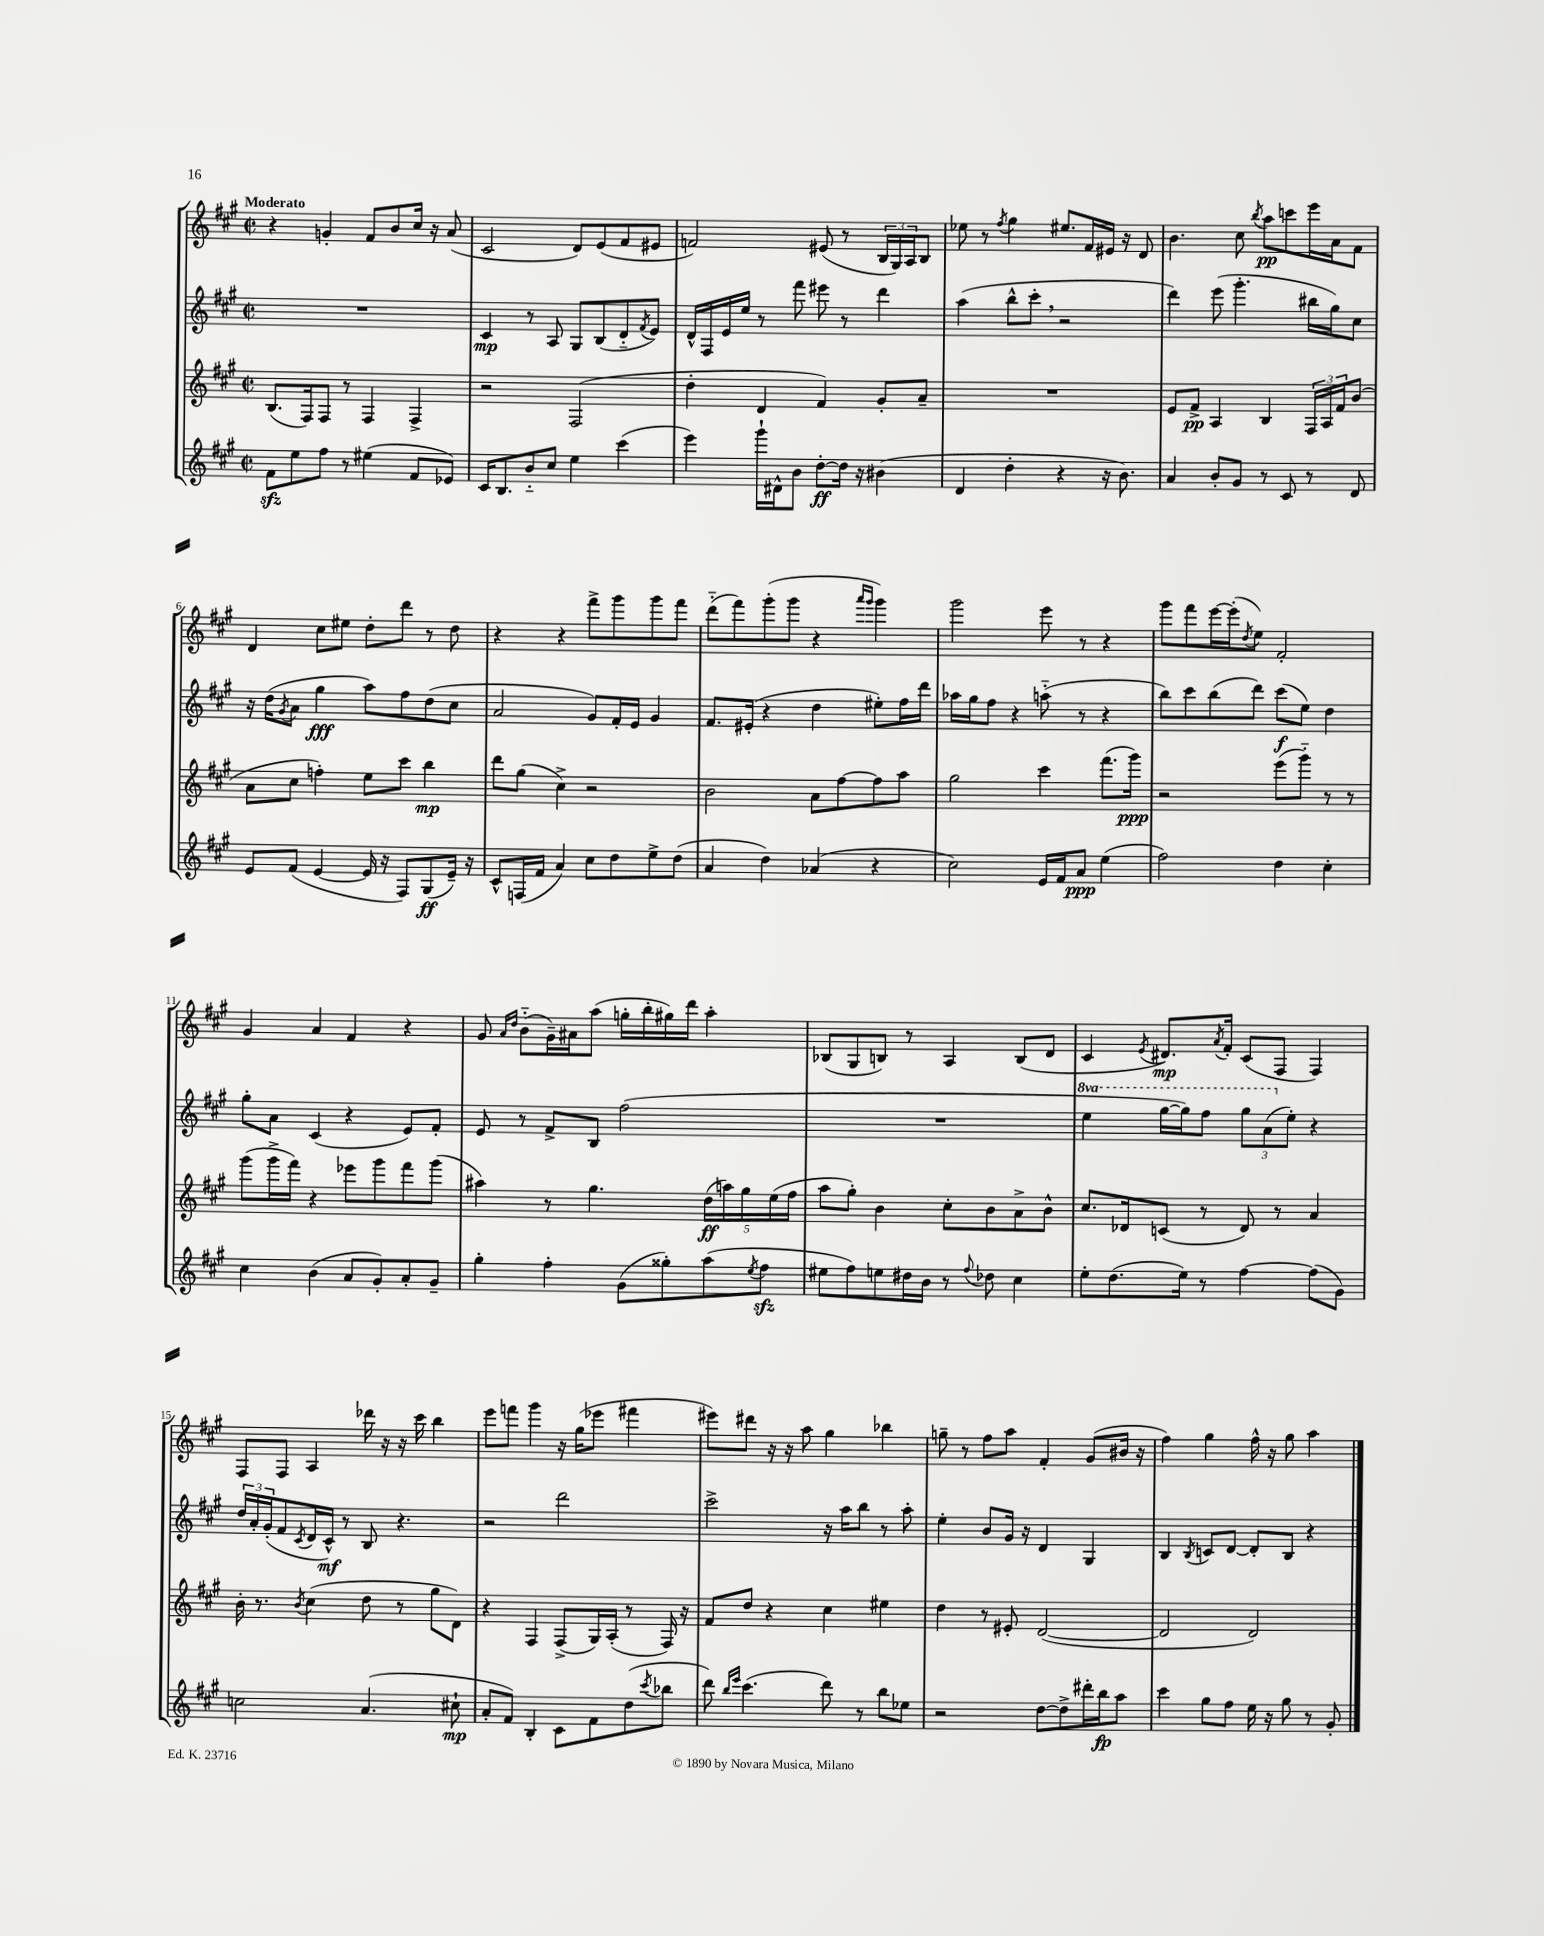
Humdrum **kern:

**kern	**kern	**kern	**kern
*staff4	*staff3	*staff2	*staff1
*clefG2	*clefG2	*clefG2	*clefG2
*k[f#c#g#]	*k[f#c#g#]	*k[f#c#g#]	*k[f#c#g#]
*M2/2	*M2/2	*M2/2	*M2/2
*met(c|)	*met(c|)	*met(c|)	*met(c|)
8f#	(8.B	1r	4r
8ee	.	.	.
.	16F#)	.	.
8ff#	8F#	.	4g'
8r	8r	.	.
(4ee#	4F#	.	8f#
.	.	.	8b
8f#	4F#^	.	16cc#
.	.	.	16r
8e-)	.	.	(8a
=	=	=	=
16c#	2r	4c#	2c#
8.B	.	.	.
8b'~	.	8r	.
8cc#	.	8A	.
4ee	(2F#	8G#	8d)
.	.	(8B	(8e
(4ccc#	.	8d'~	8f#
.	.	8qf#	.
.	.	8e)	8e#
=	=	=	=
4eee)	4dd'	16d^^	2f)
.	.	16F#	.
.	.	16e	.
.	.	16ee	.
16ggg#`	4d	8r	.
16d#^^	.	.	.
8b	.	8fff#	.
[8dd'	4f#)	8eee#	(8e#
16dd]	.	8r	8r
16r	.	.	.
(4b#	8g#'	4ddd	24B
.	.	.	24G#)
.	.	.	24A
.	8a~	.	8B
=	=	=	=
4d	1r	(4aa	8ee-
.	.	.	8r
.	.	.	8qff#
4dd'	.	8bb^^	4gg#
.	.	8ccc#'	.
4r	.	2r	8.ee#
.	.	.	16f#
16r	.	.	16e#
8.b)	.	.	16r
.	.	.	8d
=	=	=	=
4a	8e	4ddd)	4.b
.	8f#^	.	.
8b'	4A	(8eee	.
8g#	.	4.ggg#'	8cc#
.	.	.	8qbb
8r	4B	.	8aa
8c#	.	.	8ccc
8r	24F#	16bb#	16eee
.	24A	.	.
.	.	16gg#)	16a
.	24f#	.	.
8d	(8b	8cc#	8f#
=	=	=	=
8e	8a	16r	4d
.	.	(16dd	.
.	.	8qg#	.
(8f#	8cc#	8a	.
[4e	4ff')	4gg#	8cc#
.	.	.	8ee#
16e]	8ee	8aa)	8dd'
16r	.	.	.
8F#)	8ccc#	8ff#	8ddd
(8G#	4bb	(8dd	8r
16e~)	.	8cc#	8dd
16r	.	.	.
=	=	=	=
8c#^^	8ddd	2a	4r
(16F	(8gg#	.	.
16f#	.	.	.
4a)	4cc#^)	.	4r
8cc#	2r	8g#)	8fff#^
8dd	.	16f#'	8ggg#
.	.	16e	.
8ee^	.	4g#	8ggg#
(8dd	.	.	8fff#
=	=	=	=
4a	2b	8.f#	(8ddd'~
.	.	.	8fff#)
.	.	(16e#'	.
4dd)	.	4r	(8ggg#'
.	.	.	8ggg#
(4a-	8a	4dd	4r
.	[8ff#	.	.
.	.	.	16qqaaa
.	.	.	16qqggg#
4r	8ff#]	8ee#')	4ggg#)
.	8aa	16ff#	.
.	.	16ddd	.
=	=	=	=
2cc#)	2gg#	16aa-	2ggg#
.	.	16gg#	.
.	.	8ff#	.
.	.	4r	.
16e	4ccc#	(8aa'~	8eee
16f#	.	.	.
8a	.	8r	8r
(4ee	(8.fff#	4r	4r
.	16ggg#)	.	.
=	=	=	=
2ff#)	2r	8bb)	8ggg#
.	.	8ccc#	8fff#
.	.	(8bb	[16eee
.	.	.	(16eee']
.	.	.	8qdd
.	.	8ddd)	8ee)
4dd	(8eee	(8ccc#	2f#'
.	8ggg#'~)	8ee)	.
4cc#'	8r	4dd	.
.	8r	.	.
=	=	=	=
4cc#	(8ggg#	8gg#'	4g#
.	16ggg#^	8a	.
.	16fff#)	.	.
(4b	4r	(4c#	4a
8a	8eee-	4r	4f#
8g#')	8ggg#	.	.
8a'	8fff#	8e)	4r
8g#~	(8ggg#	8f#'	.
=	=	=	=
4gg#'	4aa#)	8e	8g#
.	.	.	16qqa
.	.	.	16qqdd
.	.	8r	(8b'~
4ff#'	8r	8f#^	16g#~)
.	.	.	16a#
.	4.gg#	8B	(8aa
(8g#	.	(2ff#	16gg'
.	.	.	16bb'
8gg##')	.	.	16gg#)
.	.	.	16ddd
(8aa	(20dd	.	4aa'
.	20aa)	.	.
.	20gg#	.	.
8qee	.	.	.
8ff#	.	.	.
.	(20ee	.	.
.	20ff#	.	.
=	=	=	=
8ee#	8aa	1r	(8B-
8ff#)	8gg#')	.	8G#
8ee	4b	.	8B)
16dd#	.	.	8r
16b	.	.	.
8r	8cc#'	.	4A
8qqff#	.	.	.
8dd-	8b	.	.
4cc#	8a^	.	(8B
.	8b^^	.	8d
=	=	=	=
8ee'	8.cc#	4eee	4c#
(8.dd	.	.	.
.	16d-	.	.
.	.	.	8qe
.	(8c	[16ggg#	8.d#)
16ee)	.	16ggg#])	.
8r	8r	8fff#	.
.	.	.	8qa
.	.	.	16f#'
[4ff#	8d-)	12ggg#	(8c#
.	.	(12aa	.
.	8r	.	8F#
.	.	12ee')	.
(8ff#]	4a	4r	4F#)
8g#)	.	.	.
=	=	=	=
2cc	16b'	24dd	8F#
.	.	24a'	.
.	8.r	.	.
.	.	(24g#'	.
.	.	8f#	8F#
.	8qb	8qc#	.
.	(4cc#	16d	4A
.	.	16c#^^)	.
.	.	8r	.
(4.a	8dd	8B	16ddd-
.	.	.	16r
.	8r	4.r	16r
.	.	.	16ccc#
.	8gg#	.	4bb
8cc#`	8d)	.	.
=	=	=	=
8a'	4r	2r	8eee
8f#)	.	.	8fff
4B'	4F#	.	4ggg#
8c#	(8F#^	2ddd	16r
.	.	.	(16gg#
8f#	16G#)	.	8eee-
.	(16A'	.	.
(8dd	8r	.	4fff#
8qccc#	.	.	.
8bb-	16F#)	.	.
.	16r	.	.
=	=	=	=
8ddd)	8f#	2ccc#^	8eee#)
16qqbb	.	.	.
16qqeee	.	.	.
(4.ccc#	8dd	.	8ddd#
.	4r	.	16r
.	.	.	16r
.	.	.	8aa
8ddd)	4cc#	16r	4gg#
.	.	16aa	.
8r	.	8bb	.
8bb	4ee#	8r	4bb-
8ee-	.	8aa'	.
=	=	=	=
2r	4dd	4ee'	8gg~
.	.	.	8r
.	8r	8b	8ff#
.	8e#'	16g#	8aa
.	.	16r	.
[8dd	([2d	4d	4f#'
8dd^]	.	.	.
16ddd#'	.	4G#	(8g#
16bb	.	.	.
8aa	.	.	16b#
.	.	.	16r
=	=	=	=
4ccc#	2d]	4B	4ff#)
.	.	8qB	.
8gg#	.	8c	4gg#
8ff#	.	[8d	.
16ee	2d)	8d']	16ff#^^
16r	.	.	16r
8gg#	.	8B	8gg#
8r	.	4r	4aa
8g#'	.	.	.
==	==	==	==
*-	*-	*-	*-
